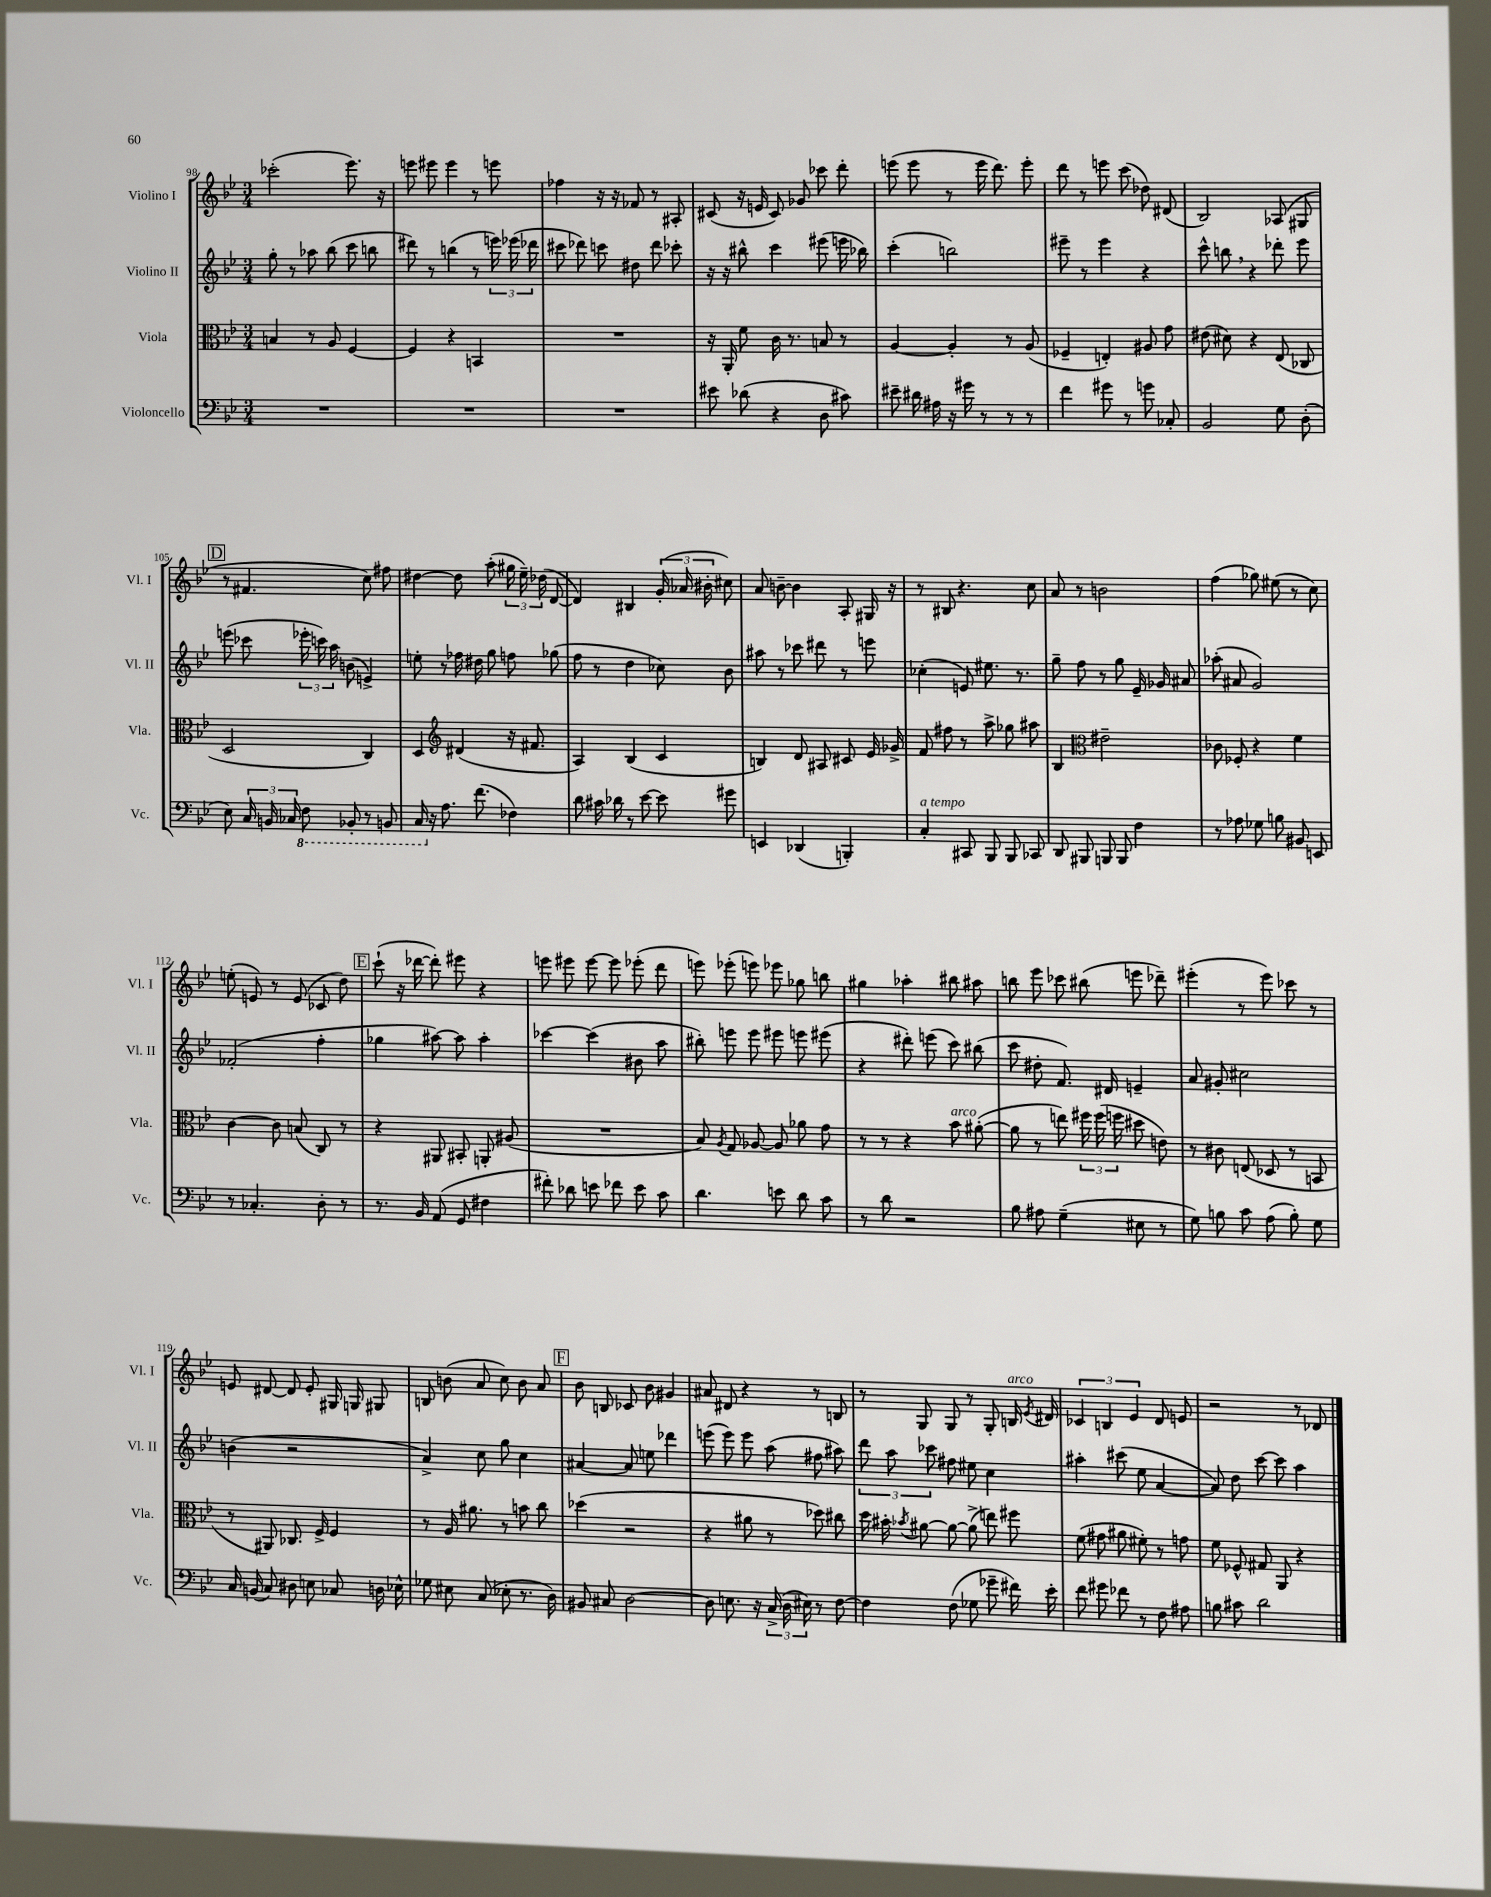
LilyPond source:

<<
\new StaffGroup <<
\new Staff = "s0" \with { instrumentName = "Violino I" shortInstrumentName = "Vl. I" } {
    \clef treble \key bes \major \numericTimeSignature \time 3/4
    \autoBeamOff ces'''2-.( ees'''8.) r16 |
    e'''8 eis'''8 eis'''4 r8 e'''8 |
    fes''4 r16 r16 fes'8 r8 ais8-. |
    cis'8( r16 e'16 cis'8) ges'8 ces'''8 d'''8-. |
    e'''8( e'''8 r8 e'''16 d'''8.) e'''8-. |
    d'''8 r8 e'''8 c'''8( des''8) dis'8( |
    bes2) aes8( gis8 |
    \mark \markup { \box "D" } r8 fis'4. c''8) fis''8 |
    dis''4~ dis''8 a''8-.( \tuplet 3/2 { gis''16 ees''16--) des''16( } d'8~ |
    d'4) bis4 \tuplet 3/2 { g'16-.( aes'16 bis'16-. } cis''8) |
    a'8 b'8~-- b'4 a8-. gis16 r16 |
    r8 bis8 r4. c''8 |
    a'8 r8 b'2 |
    f''4( ges''8) eis''8( r8 c''8) |
    e''8-.( e'8) r8 e'8( ces'8 d''8) |
    \mark \markup { \box "E" } c'''8-!( r16 des'''16~ des'''8-.) eis'''8 r4 |
    e'''8 eis'''8 eis'''8~ eis'''8 ees'''8-.( d'''8 |
    e'''8) ees'''8-.( e'''8) ees'''8 ges''8 b''8 |
    gis''4 aes''4-. bis''8 ais''8 |
    b''8 ees'''8 ces'''8 bis''8( e'''8 des'''8--) |
    eis'''4-.( r8 eis'''8) ces'''8 r8 |
    e'8 dis'8~ dis'8 e'8-. gis16 g16 gis8 |
    b8 b'8( a'8 c''8) b'8 a'8 |
    \mark \markup { \box "F" } bes'8 b8 ces'8 bes'8 gis'4 |
    ais'8 dis'8 r4 r8 b8 |
    r8 g8 g8 r8 g8-. b16^\markup { \italic "arco" } \acciaccatura { ees'8 } dis'16 |
    \tuplet 3/2 { ces'4 b4 ees'4 } d'8 e'8 |
    r2 r8 des'8 \bar "|." |
}
\new Staff = "s1" \with { instrumentName = "Violino II" shortInstrumentName = "Vl. II" } {
    \clef treble \key bes \major \numericTimeSignature \time 3/4
    \autoBeamOff g''8-. r8 aes''8 bes''8( c'''8 b''8 |
    dis'''8) r8 b''4( r8 \tuplet 3/2 { e'''16) ees'''16( des'''16 } |
    cis'''8 des'''8) c'''8 dis''8 des'''8 ces'''8-. |
    r16 r16 bis''8-^ c'''4 eis'''8( e'''16 bes''16) |
    c'''4-.( b''2) |
    eis'''8-- r8 eis'''4 r4 |
    c'''8-^ b''8 \breathe r4 des'''8-. ees'''8 |
    \mark \markup { \box "D" } e'''8( ces'''8 \tuplet 3/2 { ees'''16-. c'''16) a''16 } b'8( e'4->) |
    e''8-. r8 fes''16 dis''16 g''8 f''8 ges''8( |
    f''8 r8 d''4 ces''8) bes'8 |
    ais''8 r8 ces'''8 dis'''8 r8 e'''8 |
    ces''4-.( e'8) eis''8. r8. |
    g''8-- f''8 r8 g''8 ees'16-- ges'16 ais'8 |
    aes''8-.( ais'8 g'2) |
    fes'2-.( f''4-. |
    \mark \markup { \box "E" } ges''4 ais''8~) ais''8 ais''4-. |
    ces'''4~ ces'''4( bis'8 a''8 |
    bis''8-.) e'''8 e'''8 eis'''8 e'''8 eis'''8( |
    r4 dis'''8-.) e'''8( c'''8) bis''8( |
    c'''8 dis''8-. f'8.) dis'16 e'4-- |
    a'8 gis'8-. cis''2 |
    b'4( r2 |
    a'4->) c''8 g''8 c''4 |
    \mark \markup { \box "F" } ais'4~ ais'8 e''8 des'''4 |
    e'''8( e'''8) e'''8 a''8( fis''8 ais''8) |
    \tuplet 3/2 { d'''8 a''8 ces'''8 } fis''8 eis''8 c''4 |
    ais''4-. cis'''8( ees''8 a'4~ |
    a'8) d''8 c'''8~ c'''8 a''4 \bar "|." |
}
\new Staff = "s2" \with { instrumentName = "Viola" shortInstrumentName = "Vla." } {
    \clef alto \key bes \major \numericTimeSignature \time 3/4
    \autoBeamOff b4 r8 a8 f4~ |
    f4 r4 b,4 |
    R2. |
    r16 a,16-. f'8 c'16 r8. b8 r8 |
    a4~ a4-. r8 a8( |
    fes4-- e4-.) ais8 g'8 |
    eis'8( dis'8) r4 ees8( ces8 |
    \mark \markup { \box "D" } d2 c4) |
    d4 \clef treble dis'4( r16 fis'8. |
    a4) bes4( c'4 |
    b4) d'8 ais8 cis'8 ees'16 ges'16-> |
    f'8 fis''8 r8 a''8-> ges''8 ais''8 |
    bes4 \clef alto eis'2-- |
    ces'8 fes8-. r4 f'4 |
    c'4~ c'8 b8( c8) r8 |
    \mark \markup { \box "E" } r4 ais,8 bis,8-. a,8-. ais8( |
    R2. |
    bes8) \acciaccatura { a8 } g8 aes8~ aes8 aes'8 g'8 |
    r8 r8 r4 bes'8^\markup { \italic "arco" } ais'8~-.( |
    ais'8 r8 e''8) \tuplet 3/2 { fis''16 fis''16( f''16 } dis''8 e'8) |
    r8 cis'8 e8( des8 r8 b,8 |
    r8 ais,8) ces8. f16-> f4 |
    r8 a16 ais'8. r8 b'8 c''8 |
    \mark \markup { \box "F" } des''4( r2 |
    r4 ais'8 r8 des''8) cis''8 |
    d''16 bis'16-. \acciaccatura { bes'8 } ais'8~ ais'8~ ais'8->( e''8) fis''8 |
    f'8( gis'8 ais'8 fis'8-.) r8 g'8 |
    f'8 fes8-^ gis8 a,8 r4 \bar "|." |
}
\new Staff = "s3" \with { instrumentName = "Violoncello" shortInstrumentName = "Vc." } {
    \clef bass \key bes \major \numericTimeSignature \time 3/4
    \autoBeamOff R2. |
    R2. |
    R2. |
    eis'8 des'8( r4 d8 cis'8) |
    eis'8-- dis'16 ais16 r16 gis'16 r8 r8 r8 |
    f'4 gis'8 r8 g'8 ces8-. |
    bes,2 g8 d8-.( |
    \mark \markup { \box "D" } ees8) \tuplet 3/2 { c16 b,16 ces16 } \ottava #-1 f,8 bes,,!8-. r8 b,,8 |
    c,16 \ottava #0 r16 a8. f'8.( fes4) |
    d'8 cis'16 des'16 r8 ees'8~ ees'8 gis'8 |
    e,4 des,4( b,,4-.) |
    c4-.^\markup { \italic "a tempo" } cis,8 bes,,8 bes,,8 ces,8 |
    d,8 bis,,8 b,,8 b,,8 f4 |
    r8 aes8 ges8 b8 bis,8 e,8 |
    r8 ces4.-. d8-. r8 |
    \mark \markup { \box "E" } r8. bes,16 a,8( g,8 fis4 |
    fis'8-.) des'8 e'8 fes'8 e'8 c'8 |
    d'4. e'8 d'8 c'8 |
    r8 d'8 r2 |
    bes8 ais8 g4--( eis8 r8 |
    g8) b8 c'8 a8( b8-.) g8 |
    c16 b,16( c8) dis8 e8 ces8 d16 ees16-^ |
    ges8 eis8 c8( ees8-. r8. d16) |
    \mark \markup { \box "F" } bis,8 cis8 d2~ |
    d8 e8. r16 \tuplet 3/2 { c16->( d16 eis16) } r8 f8~ |
    f4 f8( ges8 ges'8-- fis'16) ees'16-. |
    f'8 gis'8 fes'8 r8 f8 ais8 |
    b8 cis'8 d'2 \bar "|." |
}
>>
>>
\layout { \context { \Score currentBarNumber = #98 } }
